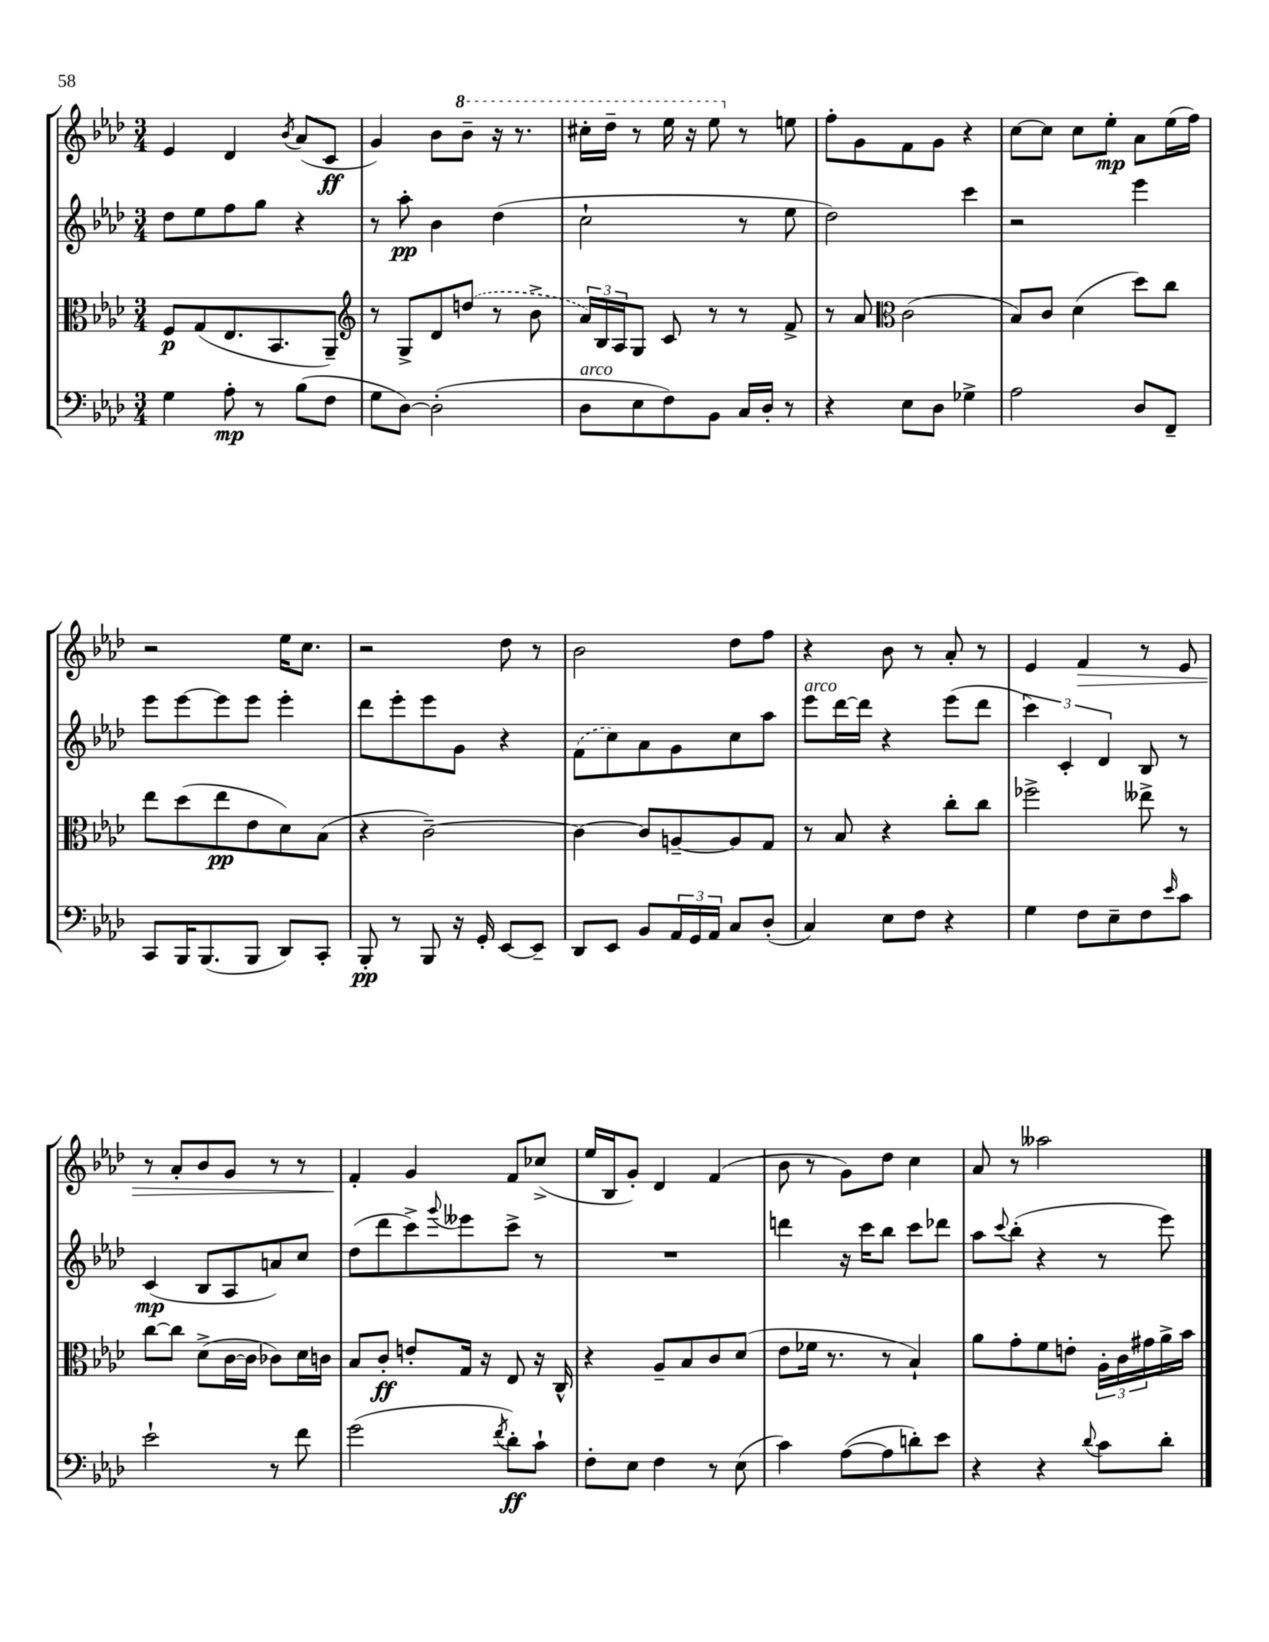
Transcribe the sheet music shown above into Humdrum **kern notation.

**kern	**kern	**kern	**kern
*staff4	*staff3	*staff2	*staff1
*clefF4	*clefC3	*clefG2	*clefG2
*k[b-e-a-d-]	*k[b-e-a-d-]	*k[b-e-a-d-]	*k[b-e-a-d-]
*M3/4	*M3/4	*M3/4	*M3/4
4G	8F	8dd-	4e-
.	(8G	8ee-	.
8A-'	8.E-	8ff	4d-
8r	.	8gg	.
.	8.BB-	.	.
.	.	.	8qb-
(8B-	.	4r	(8a-
8F	8AA-~)	.	8c
=	=	=	=
*	*clefG2	*	*
8G	8r	8r	4g)
[8D-)	8G^	8aa-'	.
(2D-']	8d-	4b-	8b-
.	(8dd	.	8bb-~
.	8r	(4dd-	16r
.	.	.	8.r
.	8b-^	.	.
=	=	=	=
8D-	24a-)	2cc`	16ccc#'
.	24B-	.	.
.	.	.	16ddd-~
.	24A-	.	.
8E-	8G	.	8r
8F)	8c	.	16eee-
.	.	.	16r
8BB-	8r	.	8eee-
16C	8r	8r	8r
16D-'	.	.	.
8r	8f^	8ee-	8ee
=	=	=	=
4r	8r	2dd-)	8ff'
.	8a-	.	8g
*	*clefC3	*	*
8E-	(2c	.	8f
8D-	.	.	8g
4G-^	.	4ccc	4r
=	=	=	=
2A-	8B-)	2r	[8cc
.	8c	.	8cc]
.	(4d-	.	8cc
.	.	.	8ee-'
8D-	8dd-)	4eee-	8a-
8FF~	8cc	.	(16ee-
.	.	.	16ff)
=	=	=	=
8CC	8ee-	8eee-	2r
16BBB-	(8dd-	[8eee-	.
(8.BBB-	.	.	.
.	8ee-	8eee-]	.
8BBB-	8e-	8eee-	.
8DD-)	8d-)	4eee-'	16ee-
.	.	.	8.cc
8CC'	(8B-	.	.
=	=	=	=
8BBB-'	4r	8ddd-	2r
8r	.	8eee-'	.
8BBB-	[2c~)	8eee-	.
16r	.	8g	.
16GG'	.	.	.
[8EE-	.	4r	8dd-
8EE-~]	.	.	8r
=	=	=	=
8DD-	4c_	(8f	2b-
8EE-	.	8cc)	.
8BB-	8c]	8a-	.
24AA-	[8A~	8g	.
24GG	.	.	.
24AA-	.	.	.
8C	8A]	8cc	8dd-
(8D-'	8G	8aa-	8ff
=	=	=	=
4C)	8r	8eee-	4r
.	8B-	[16ddd-	.
.	.	16ddd-]	.
8E-	4r	4r	8b-
8F	.	.	8r
4r	8cc'	(8eee-	8a-'
.	8cc	8ddd-	8r
=	=	=	=
4G	2ff-^	6ccc)	4e-
.	.	6c'	.
8F	.	.	4f
.	.	6d-	.
8E-~	.	.	.
8F	8ee--^	8B-	8r
16qqe-	.	.	.
8c	8r	8r	8e-
=	=	=	=
2e-`	[8cc	(4c	8r
.	8cc]	.	8a-'
.	(8d-^	8B-	8b-
.	[16c	8A-	8g
.	16c]	.	.
8r	8c-)	8a)	8r
8f	16d-	8cc	8r
.	16c	.	.
=	=	=	=
(2g	8B-	(8dd-	4f'
.	8c'	8ddd-	.
.	8e'	8ccc^)	4g
.	.	8qqggg	.
.	16G	8eee--	.
.	16r	.	.
8qf	.	.	.
8d-')	8E-	8ccc^	8f
8c`	16r	8r	(8cc-^
.	16C^^	.	.
=	=	=	=
8F'	4r	2.r	16ee-
.	.	.	16B-
8E-	.	.	8g')
4F	8A-~	.	4d-
.	8B-	.	.
8r	8c	.	(4f
(8E-	(8d-	.	.
=	=	=	=
4c)	8e-	4ddd	8b-
.	16f-	.	8r
.	8.r	.	.
([8A-	.	16r	8g)
.	.	16ccc	.
8A-]	8r	8bb-	8dd-
8d')	4B-`)	8ccc	4cc
8e-	.	8ddd-	.
=	=	=	=
4r	8a-	8aa-	8a-
.	.	8qqccc	.
.	8g'	(8bb-'	8r
4r	8f	4r	2aa--
.	8e'	.	.
8qqd-	.	.	.
8c	24A-'	8r	.
.	24c	.	.
.	24g#	.	.
8d-'	16a-^	8eee-)	.
.	16b-	.	.
==	==	==	==
*-	*-	*-	*-
